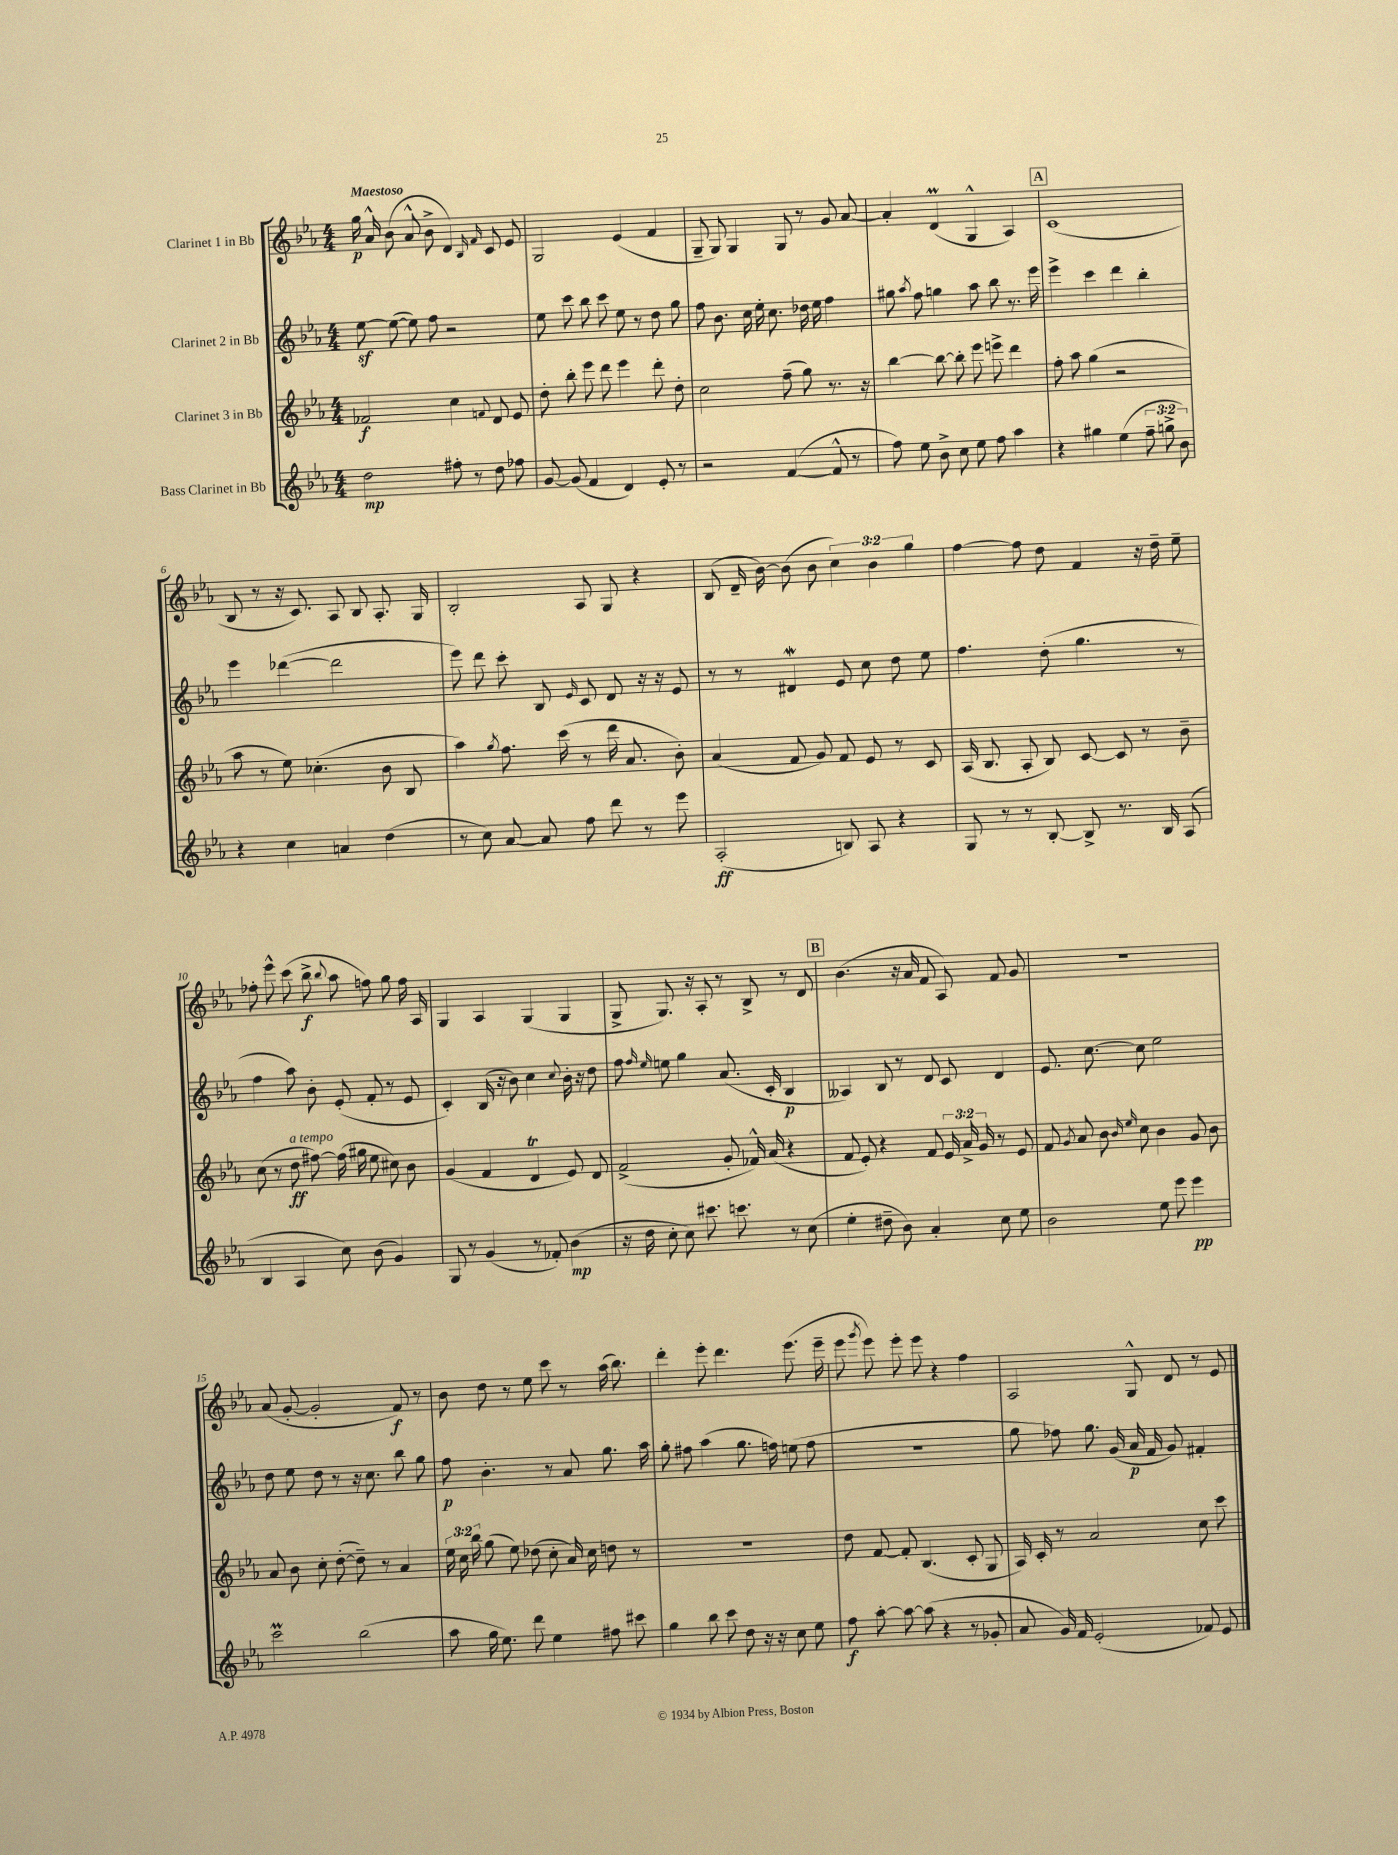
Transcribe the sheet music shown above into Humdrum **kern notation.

**kern	**kern	**kern	**kern
*staff4	*staff3	*staff2	*staff1
*clefG2	*clefG2	*clefG2	*clefG2
*k[b-e-a-]	*k[b-e-a-]	*k[b-e-a-]	*k[b-e-a-]
*M4/4	*M4/4	*M4/4	*M4/4
2dd\	2f-/	[8ee-\	16gg\
.	.	.	16a-^^/
.	.	(8ee-\_	(8b-\
.	.	8ee-\])	8a-^^/
.	.	8ff\	8b-^\
8ff#'\	4cc\	2r	4d/)
8r	.	.	.
.	.	.	16qqB-/
.	8qqf/	.	16qqf/
8dd\	8d/	.	8c/
8ff-\	8e-/	.	8e-/
=	=	=	=
[8g/	8dd'\	8ee-\	2G/
(8g/]	8bb-'\	8ccc\	.
4f/	8eee-\	8bb-\	.
.	8ddd\	8ccc\	.
4d/)	4eee-\	8ee-\	(4e-/
.	.	8r	.
8e-'/	8ddd'\	8dd\	4f/
8r	8dd'\	8gg\	.
=	=	=	=
2r	2cc\	8ff\	8G~/
.	.	8.b-\	8G/)
.	.	.	4G/
.	.	16cc\	.
.	.	16ee-'\	.
.	.	8.cc\	.
([4f/	(8ff~\	.	8G/
.	8gg\)	16dd-\	8r
.	.	16ee-\	.
8f^^/]	8.r	4ff\	8g/
8r	.	.	[8a-/
.	16r	.	.
=	=	=	=
8ff\)	[4bb-\	8gg#\	4a-'/]
.	.	8qaa-/	.
8ee-\	.	8ff\	.
8b-^\	8bb-\_	4gg\	(4d/
8cc\	8bb-'\]	.	.
8ee-\	8eee-\	8aa-\	4G^^/
8ff\	8eee^\	8bb-\	.
4aa-\	4ddd\	8.r	4A-/)
.	.	16eee-\	.
=	=	=	=
4r	8ff'\	4eee-^\	(1c
.	8aa-\	.	.
4gg#\	(4gg\	4ccc\	.
(4ee-\	2r	4ddd\	.
12ff~\	.	4bb-'\	.
12gg^\	.	.	.
12b-\)	.	.	.
=	=	=	=
4r	8aa-\	4eee-\	8B-/
.	8r	.	8r
4cc\	8ee-\)	([4ddd-\	16r
.	.	.	8.c/)
.	(4.cc-'\	.	.
4a/	.	2ddd-\]	8A-/
.	.	.	8B-/
(4dd\	8b-\	.	8.A-'/
.	8B-/	.	.
.	.	.	16G/
=	=	=	=
8r	4aa-\)	8eee-\)	2B-'/
8cc\)	.	8ddd\	.
.	8qgg/	.	.
[8a-/	8.ff\	8ccc'\	.
8a-/]	.	8B-/	.
.	(16ccc\	.	.
.	.	16qqe-/	.
8ff\	8r	8c/	8A-/
8ddd\	16ddd\	8d/	8G/
.	8.a-/	.	.
8r	.	16r	4r
.	.	16r	.
8eee-\	8b-'\)	8e-/	.
=	=	=	=
(2A-'/	(4a-/	8r	(8B-/
.	.	8r	16d~/
.	.	.	[16b-\)
.	8f/	4d#/	(8b-\]
.	8g/)	.	8b-\
8B/)	8f/	8e-/	6cc\)
8A-/	8e-/	8cc\	.
.	.	.	6b-\
4r	8r	8dd\	.
.	.	.	6gg\
.	8c/	8ee-\	.
=	=	=	=
8G/	(16A-/	4.ff\	[4ff\
.	8.B-/	.	.
8r	.	.	.
8r	8A-'/	.	8ff\]
[8B-'/	8B-/)	(8dd'\	8dd\
8B-^/]	[8c/	4.gg\	4f/
8.r	8c/]	.	.
.	8r	.	16r
16B-/	.	.	16dd~\
(8A-/	8b-~\	8r	8ee-~\
=	=	=	=
4B-/	(8cc\	4ff\	8ff-'\
.	8r	.	8eee-^^\
4A-/	8dd\	8aa-\)	(8ccc\
.	[8ff#\)	8b-'\	8bb-^\
.	.	.	8qqbb-/
8cc\)	(16ff#\]	(8e-'/	8aa-\
.	16gg#\	.	.
(8b-\	8ee-\	8f'/	8ff\)
4g/)	8cc#\)	8r	8gg\
.	8b-\	8e-/	16ff\
.	.	.	16A-/
=	=	=	=
8G/	(4g/	4c'/)	4G/
8r	.	.	.
(4g/	4f/	(16B-/	4A-/
.	.	16r	.
.	.	8b-\)	.
8r	4d/	4cc\	(4G/
8f-'/)	.	.	.
.	.	8qqcc/	.
(4b-\	8e-/)	16b-'\	4G/
.	.	16r	.
.	8d/	8dd\	.
=	=	=	=
16r	(2f^/	8ff\	8G^/
16dd\	.	.	.
.	.	16qqff/	.
.	.	16qqee-/	.
8cc'\	.	8ee\	8.G/)
8cc\)	.	4gg\	.
.	.	.	16r
8.ccc#\	.	.	8A-'/
.	8g'/	(8.a-/	8r
8.ccc\	.	.	.
.	16f-^^/)	.	8B-^/
.	(16a-/	16c'/	.
8r	4r	4B-/	8r
(8cc\	.	.	8d/
=	=	=	=
4ee-'\	8f/	4A--/)	(4.b-\
.	8e-'/)	.	.
8dd#~\	4r	8B-/	.
8b-\)	.	8r	16r
.	.	.	16a-/
4a-'/	8f/	8d/	8f/
.	24e-/	8c/	8A-/)
.	24a-^/	.	.
.	24g/	.	.
8cc\	8r	4d/	8f/
8ee-\	8e-/	.	8g/
=	=	=	=
2b-\	8f/	8.e-/	1r
.	8qg/	.	.
.	8a-/	.	.
.	.	[8.cc\	.
.	8b-\	.	.
.	16qqb-/	.	.
.	16qqee-/	.	.
.	8cc\	8cc\]	.
8ee-\	4b-\	2ee-\	.
8eee-\	.	.	.
4eee-\	8g/	.	.
.	8b-\	.	.
=	=	=	=
2ccc\	8a-/	8dd\	(8a-/
.	8b-\	8ee-\	[8g'/
.	8cc'\	8dd\	2g'/]
.	([8dd'\	8r	.
(2bb-\	8dd~\])	16r	.
.	.	8.cc\	.
.	8r	.	.
.	4a-/	8bb-\	8f/)
.	.	8gg\	8r
=	=	=	=
8aa-\	24ee-\	8ff\	8b-\
.	24cc\	.	.
.	24bb-\	.	.
16gg\	(8gg\	4.b-'\	8dd\
8.ee-\)	.	.	.
.	8ee-\)	.	8r
8ddd\	(8dd-\	.	8ee-\
4ee-\	8cc'\	8r	8ccc\
.	16a-/)	8a-/	8r
.	16cc\	.	.
8ff#\	8dd\	8.gg\	(16aa-\
.	.	.	8.bb-\)
8ccc#\	8r	.	.
.	.	16aa-\	.
=	=	=	=
4gg\	1r	8gg'\	4ddd'\
.	.	8ff#\	.
8bb-\	.	(4aa-\	8eee-'\
8ccc\	.	.	4.ddd\
8dd\	.	8.gg\	.
16r	.	.	.
16r	.	16ff\)	.
8cc\	.	(8ee\	(8.eee-\
8ee-\	.	8ff\	.
.	.	.	16eee-~\
=	=	=	=
8ff\	8dd\	1r	8eee-\
.	.	.	8qggg/
[8aa-'\	[8f/	.	8eee-\)
8aa-\_	8f'/]	.	8eee-'\
(8aa-\]	(4.B-/	.	8eee-\
4r	.	.	4r
8r	8c'/	.	4ff\
8g-'/	8G/	.	.
=	=	=	=
8a-/	16A-/)	8gg\	2A-/
.	16c'/	.	.
16g/)	8r	8ff-\)	.
16f/	.	.	.
(2e-'/	2a-/	8.gg\	.
.	.	(16g/	.
.	.	16a-/	8G^^/
.	.	16f/	.
.	.	8g/)	8d/
8f-/)	8cc\	4f#'/	8r
8e-/	8ccc\	.	8e-/
==	==	==	==
*-	*-	*-	*-
